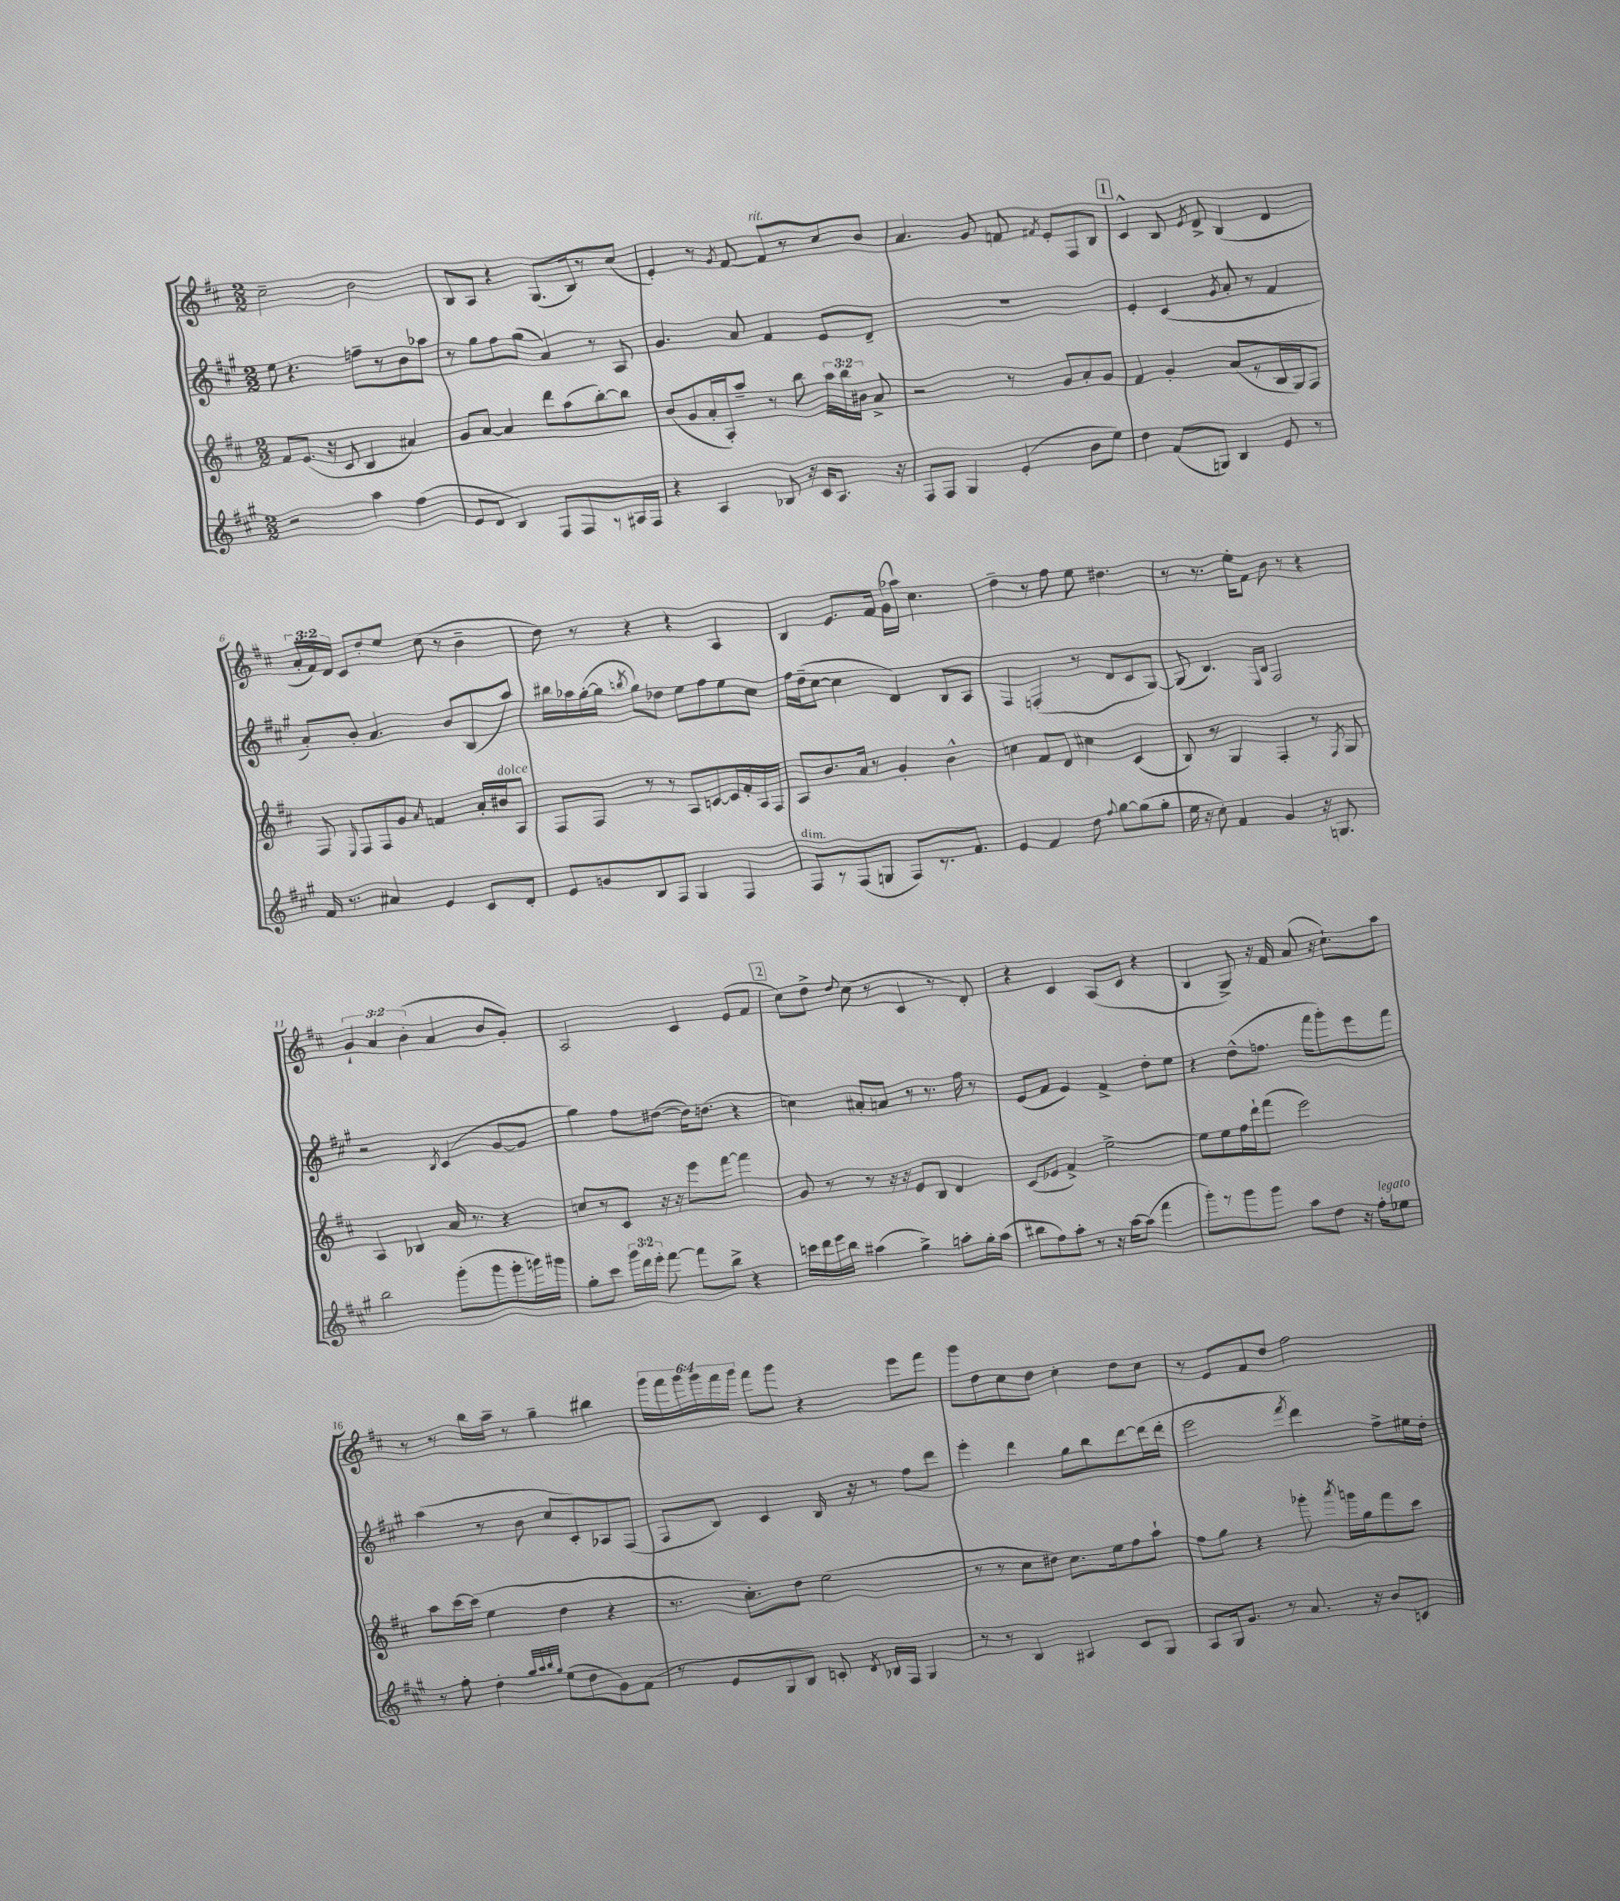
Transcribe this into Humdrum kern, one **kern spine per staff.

**kern	**kern	**kern	**kern
*staff4	*staff3	*staff2	*staff1
*clefG2	*clefG2	*clefG2	*clefG2
*k[f#c#g#]	*k[f#c#]	*k[f#c#g#]	*k[f#c#]
*M2/2	*M2/2	*M2/2	*M2/2
2r	8f#/L	8ee\	2cc#~\
.	(8.e/J	4.r	.
.	16r	.	.
.	8c#/	.	.
4aa\	4B/	8ff~\L	2b\
.	.	8r	.
(4ff#\	4a#/)	8b\	.
.	.	8aa-\J	.
=	=	=	=
8e/L	8g/L	8r	8B/L
8d/J	[8a/J	8gg#\L	8A/J
4B/)	4a/]	8ff#\	4r
.	.	(8gg#\J	.
8F#/L	8ddd\L	4a/)	(8.G/L
8F#/	(8aa\	.	.
.	.	.	16B/k)
8r	[8bb'\)	8r	8r
16A#/L	8bb\]J	8A/	(8cc#/J
16F#/JJ	.	.	.
=	=	=	=
4r	(8b/L	4.g#/	4e'/)
.	8g/	.	.
4A/	16a'/L	.	8r
.	16A'/J)	.	.
.	.	.	8qg/
.	8aa~/J	8a/	[8f#/
8B-/	8r	4f#/	8f#/]L
16r	8bb\	.	8r
16c#/LK	.	.	.
8.A/J	24aa\LL	8e/L	8cc#/
.	24bb\	.	.
.	24b#\JJ	.	.
.	8a^/	8d~/J	8b/J
16r	.	.	.
=	=	=	=
8F#/L	2r	1r	4.a/
8F#/J	.	.	.
4G#/	.	.	.
.	.	.	8g/
(4e'/	8r	.	8f/
.	.	.	8qf#/
.	8g/L	.	8e'/L
8b\L	8a'/	.	8F#/
8ee\J)	8g/J	.	8B/J
=	=	=	=
4dd\	4f#/	4e'/	4c#^^/
(8f#/L	4g'/	(4c#/	8B/
.	.	.	8qe/
8G/J)	.	.	8d^/
.	.	8qg#/	.
4B/	(8a/L	8a'/	(4B/
.	8r	8r	.
8e/	16B/L	4f#/	4d/
.	16G/J)	.	.
8r	8F#/J	.	.
=	=	=	=
16f#/	8F#/	8a'/L)	24a'/LL
.	.	.	24f#/)
8.r	.	.	.
.	.	.	24d/JJ
.	16qqE/	.	.
.	8F#/L	8b'/J	8c#/L
4a#/	8F#/	4.a/	8dd'/
.	8g/J	.	8ee/J
.	16qqa/	.	.
4e/	4f/	.	(8cc#\
.	.	8b/L	8r
8c#/L	16a'/LL	(8B/	4b~\
.	16b#/J	.	.
8d'/J	8A/J	8aa/J)	.
=	=	=	=
8e/L	8F#/L	16bb#\LL	8dd\)
.	.	16aa-\	.
8g/	8F#/J	([16gg#'\	8r
.	.	16gg#\]JJ	.
.	.	8qbb/	.
8B/	8r	8gg#\L)	4r
8F#/J	8r	8dd-\J	.
4G#/	8A/L	8ee\L	4r
.	[8c/	8ff#\	.
4F#/	16c/]L	8ee\	4A/
.	16f#'/	.	.
.	16A/	8cc#\J	.
.	16F#/JJ	.	.
=	=	=	=
8F#/L	8A/L	16ff#\LL	4B/
.	.	(16dd~\J	.
8r	8.b/	[8cc#\J	.
(8F#/	.	4cc#\]	8.e/L
.	16a/Jk	.	.
8G/J	8r	.	.
.	.	.	16f#/Jk
8F#/L)	4g'/	4d/)	(16g\LL
.	.	.	16aa-\JJ)
8.r	.	.	4.cc#\
.	4b^^\	8B/L	.
8.f#/J	.	.	.
.	.	8A/J	.
=	=	=	=
4e/	4cc\	4F#/	4dd~\
4f#/	8f#/L	(4F'/	8r
.	8d/J	.	8ff#\
8dd\	4cc#\	8r	8ee\
8qqff#/	.	.	.
[8gg#\L	.	8d/L	4.dd#\
(8gg#\]	(4c#/	8c#/	.
8gg#'\J	.	[8G#/J)	.
=	=	=	=
16ee\	8B/)	(8G#/]	8r
16r	.	.	.
8cc#'\)	8r	4.B/)	8.r
4f#/	4G/	.	.
.	.	.	16ee'\LK
.	.	.	8f#\J
.	.	16qqE/LL	.
.	.	16qqB/JJ	.
4g#/	4F#'/	2F#/	8b\
.	.	.	8r
16r	8r	.	4r
8.G/	.	.	.
.	8qF#/	.	.
.	8G/	.	.
=	=	=	=
2bb\	4A/	2r	6g`/
.	.	.	6a/
.	4B-/	.	.
.	.	.	(6b'\
.	.	8qB/	.
(8ggg#'\L	16a/	(4c#/	4a/
.	8.r	.	.
8ggg#\	.	.	.
8ggg#'\	4r	[8g#/L	8b/L
16ggg\L)	.	8g#/]J	8g'/J)
16ggg#\JJ	.	.	.
=	=	=	=
8gg#'\L	8cc/L	4gg#\)	2A/
8ccc#\J	8r	.	.
24ggg#\LL	8c#/J	8ff#\L	.
24ddd\	.	.	.
24eee'\JJ	.	.	.
[8fff#\	16r	([8dd#\J	.
.	16r	.	.
8fff#\]L	8eee\L	16dd#\]LK)	4c#/
.	.	(8.dd\J	.
8bb^\J	[8fff#\J	.	.
4r	4fff#\]	4r	(8e/L
.	.	.	8f#/J
=	=	=	=
16ccc\LL	8g/	4cc\)	8cc#\L)
16ddd\	.	.	.
16eee\	8r	.	8dd^\J
16bb\JJ	.	.	.
.	.	.	8qqdd/
(4aa#\	8r	8a#'/L	(8cc#\
.	16r	8a/J	8r
.	16r	.	.
4gg#^\)	8e/L	8r	4c#/
.	8B/J	8.r	.
8aa'\L	4d/	.	8r
.	.	16ff#\	.
16gg#'\L	.	8r	8d'/)
(16aa\JJ	.	.	.
=	=	=	=
8bb#\L	(8c#/L	(8e/L	4r
8ff#\)	8e-/J	8f#/J	.
8aa'\J	4f#^/)	4e/)	4c#/
8r	.	.	.
16r	[2ee^\	4f#^/	(8A/L
[16aa\LK	.	.	.
(8aa\]J	.	.	8c#/J
4fff#\	.	8dd'\L	4r
.	.	8ee\J	.
=	=	=	=
8ggg#'\L)	8ee\]L	4r	4B/
8r	8ee\	.	.
8ggg#\	16ff#\L	(8dd^^\L	8G^/)
.	16ddd`\J	.	.
8ggg#\J	(8fff#\J	8.ff\J	16r
.	.	.	16f#/
8aa\L	2eee\)	.	(8a/
.	.	16fff#\LK	.
8dd\J	.	8ggg#'\)	16r
.	.	.	8.cc#`\L)
16r	.	8eee\	.
16ff#'\LK	.	.	.
8ee-\J	.	8fff#\J	8aa\J
=	=	=	=
8r	8aa\L	(4aa\	8r
8ff#'\	[16ccc#\L	.	8r
.	(16ccc#\]JJ	.	.
4dd'\	4ee\	8r	16bb\LL
.	.	.	16aa~\JJ
.	.	8b\	8r
32qqgg#/LLL	.	.	.
32qqaa/	.	.	.
32qqbb/	.	.	.
32qqgg#/JJJ	.	.	.
(8ee\L	4dd\	8cc#/L	4gg~\
8dd\	.	8c#'/)	.
8g#\)	4r	8A-/	4bb#\
(8f#\J	.	(8F#/J	.
=	=	=	=
8r	8.r	8F#/L	24ggg\LL
.	.	.	24fff#\
.	.	.	24ggg\
8e/L	.	8B/J)	24ggg\
.	.	.	24fff#\
.	8.cc#'\L)	.	.
.	.	.	24ggg\JJ
8G#/	.	4c#/	8fff#\L
8B/J)	8dd\J	.	8ggg\J
8c'/	(2ee\	16B/	4r
.	.	16r	.
8qd/	.	.	.
16B-/LL	.	8r	.
16F#/JJ	.	.	.
4G#/	.	8ff#\L	8eee\L
.	.	8ddd\J	8fff#\J
=	=	=	=
8r	8r	4eee'\	8ggg\L
8r	8r	.	8dd\
4B/	8cc#\L	4ddd\	8cc#\
.	8dd#\J)	.	8dd\J
4A#/	8.cc#\L	8gg#\L	4cc#'\
.	.	8bb\	.
.	16ee\k	.	.
8c#/L	8ff#\	[8ddd\	8dd\L
8G#/J	8aa`\J	(16ddd\]L	8cc#\J
.	.	16ddd'\JJ	.
=	=	=	=
8A/L	8ff#\L	2eee\	8r
16G#/k	8gg\J	.	8e/L
8.g#/J	.	.	.
.	4r	.	8f#/
8r	.	.	8dd/J
.	.	8qfff#/	.
8.a/	8ggg-'\	4ddd\)	2ff#\
.	8qaaa/	.	.
.	16ggg\LL	.	.
16r	16gg\J	.	.
8b/L	8fff#\	8ff#^\L	.
8c/J	8ccc#\J	16ee#\L	.
.	.	16dd'\JJ	.
==	==	==	==
*-	*-	*-	*-
